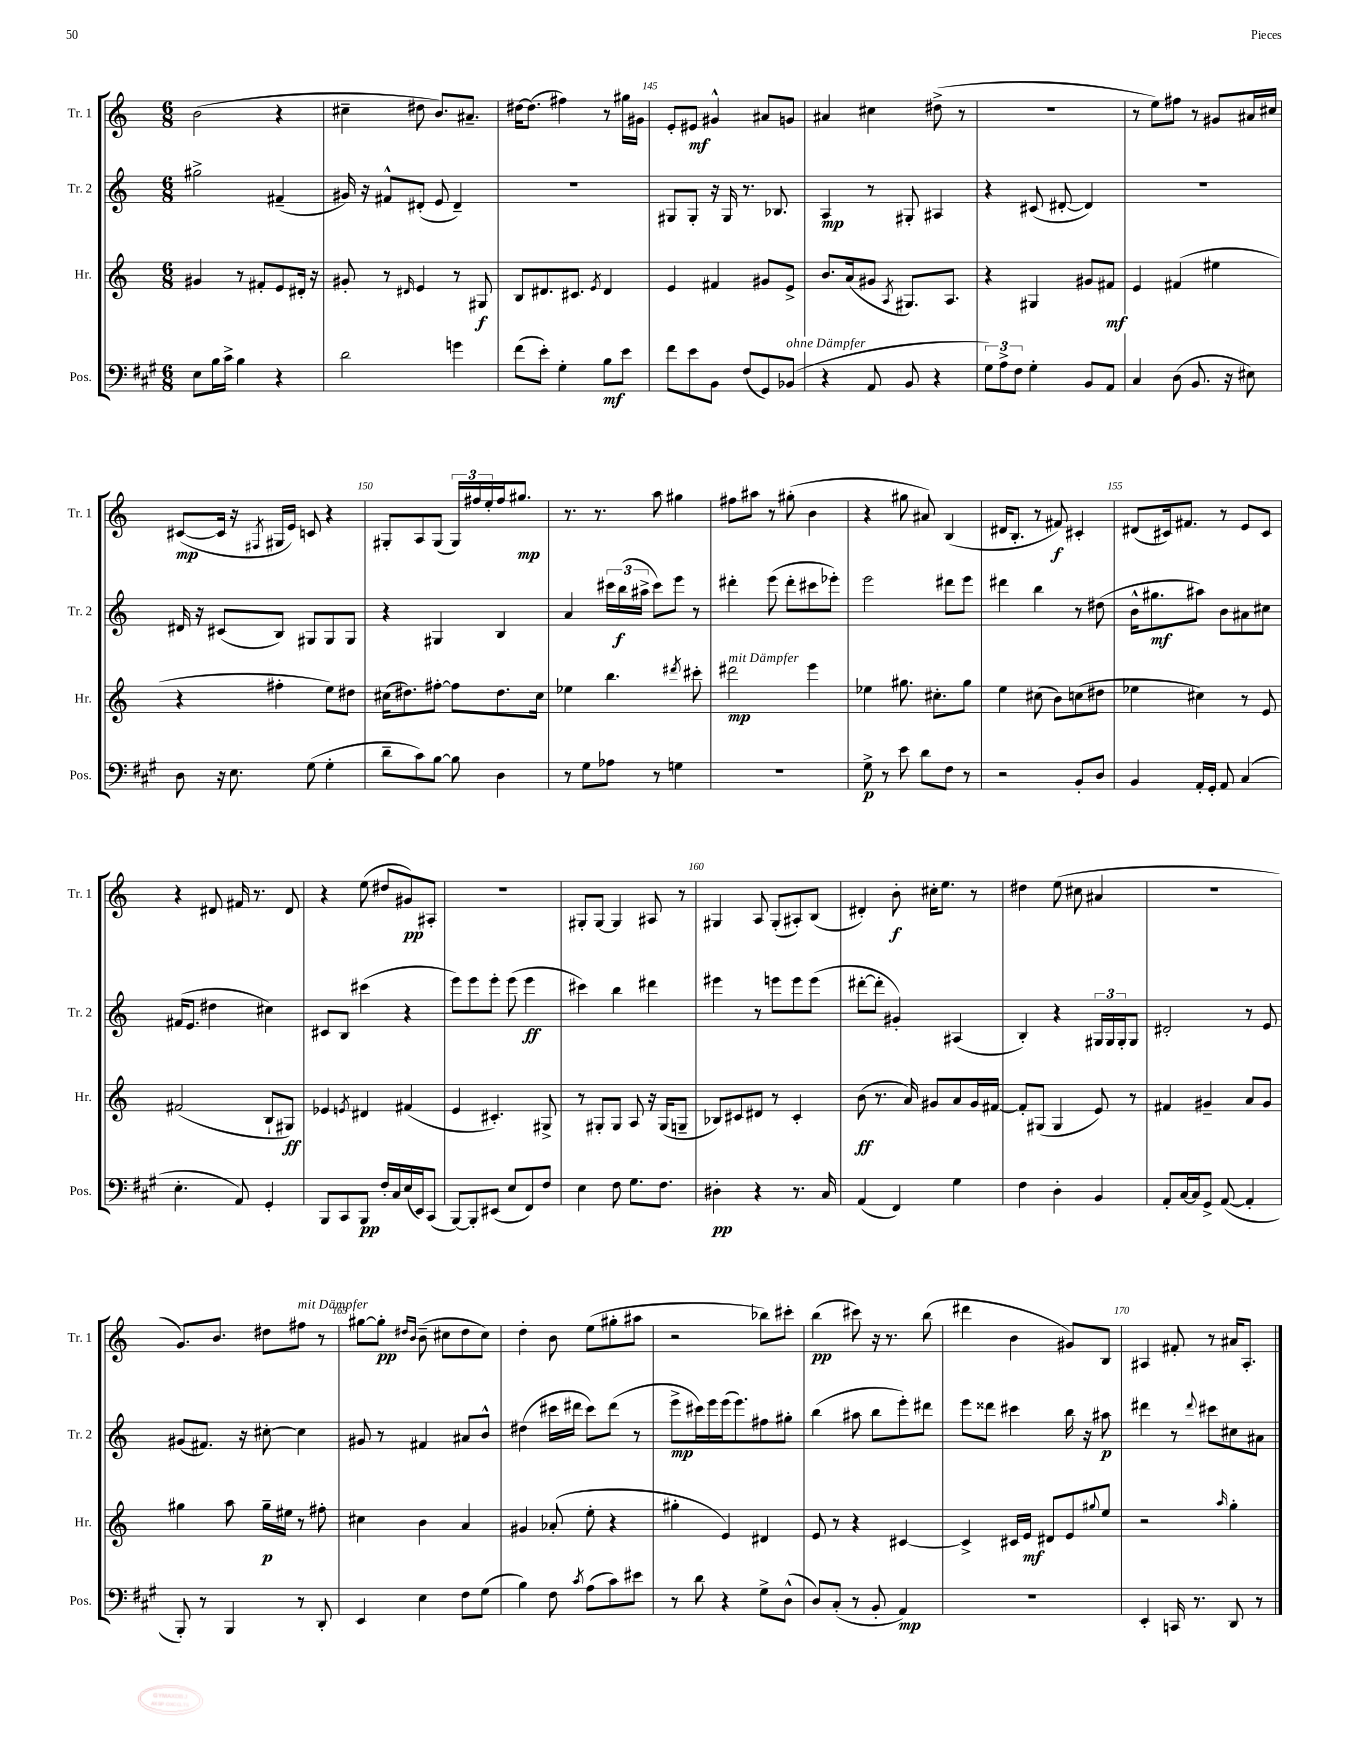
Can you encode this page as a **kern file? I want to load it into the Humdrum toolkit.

**kern	**dynam	**kern	**dynam	**kern	**dynam	**kern	**dynam
*part4	*part4	*part3	*part3	*part2	*part2	*part1	*part1
*staff4	*staff4	*staff3	*staff3	*staff2	*staff2	*staff1	*staff1
*I"Pos.	*	*I"Hr.	*	*I"Tr. 2	*	*I"Tr. 1	*
*I'Pos.	*	*I'Hr.	*	*I'Tr. 2	*	*I'Tr. 1	*
*clefF4	*	*clefG2	*	*clefG2	*	*clefG2	*
*k[f#c#g#]	*	*k[]	*	*k[]	*	*k[]	*
*M6/8	*	*M6/8	*	*M6/8	*	*M6/8	*
=142	=142	=142	=142	=142	=142	=142	=142
8E\L	.	4g#X/	.	2gg#X^\	.	(2b\	.
16B\L	.	.	.	.	.	.	.
16c#^\JJ	.	.	.	.	.	.	.
4B\	.	8r	.	.	.	.	.
.	.	8f#X'/L	.	.	.	.	.
4r	.	8e/	.	(4f#X~/	.	4r	.
.	.	16d#X'/Jk	.	.	.	.	.
.	.	16r	.	.	.	.	.
=143	=143	=143	=143	=143	=143	=143	=143
2d\	.	8g#X'/	.	16g#X/)	.	4cc#X~\	.
.	.	.	.	16r	.	.	.
.	.	8r	.	8f#X^^/L	.	.	.
.	.	16qqd#X/	.	.	.	.	.
.	.	4e/	.	(8d#X'/J	.	8dd#X\	.
.	.	.	.	8e/	.	8.b/L)	.
4gn\	.	8r	.	4d#~/)	.	.	.
.	.	.	.	.	.	8.a#X~/J	.
.	.	8G#X/	f	.	.	.	.
=144	=144	=144	=144	=144	=144	=144	=144
(8f#\L	.	8B/L	.	2.r	.	[16dd#X\KL	.
.	.	.	.	.	.	(8.dd#\J]	.
8e'\J)	.	8.d#X/	.	.	.	.	.
4G#'\	.	.	.	.	.	4ff#X\)	.
.	.	8.c#X/J	.	.	.	.	.
.	.	8qe/	.	.	.	.	.
8B\L	mf	4d#/	.	.	.	8r	.
8e\J	.	.	.	.	.	16gg#X\LL	.
.	.	.	.	.	.	16g#X\JJ	.
=145	=145	=145	=145	=145	=145	=145	=145
8f#\L	.	4e/	.	8G#X/L	.	8e'/L	.
8e\	.	.	.	8G#'/J	.	8e#X/J	mf
8BB\J	.	4f#X/	.	16r	.	4g#X^^/	.
.	.	.	.	16G#/	.	.	.
(8F#/L	.	.	.	8.r	.	.	.
8GG#/)	.	8g#X/L	.	.	.	8a#X/L	.
.	.	.	.	8.B-X/	.	.	.
!LO:TX:a:i:t=ohne Dämpfer	!	!	!	!	!	!	!
(8BB-X/J	.	8e^/J	.	.	.	8gn/J	.
=146	=146	=146	=146	=146	=146	=146	=146
4r	.	8.b/L	.	4A/	mp	4a#X/	.
.	.	(16a/k	.	.	.	.	.
8AA/	.	8g#X/J	.	8r	.	4cc#X\	.
.	.	8qA/	.	.	.	.	.
8BB/	.	8.G#X/L)	.	8G#X'/	.	.	.
4r	.	.	.	4A#X/	.	(8dd#X^\	.
.	.	8.A/J	.	.	.	.	.
.	.	.	.	.	.	8r	.
=147	=147	=147	=147	=147	=147	=147	=147
12G#\L)	.	4r	.	4r	.	2.r	.
12A^\	.	.	.	.	.	.	.
12F#\J	.	.	.	.	.	.	.
4G#'\	.	4G#X/	.	(8c#X/	.	.	.
.	.	.	.	[8d#X'/	.	.	.
8BB/L	.	8g#X/L	.	4d#/])	.	.	.
8AA/J	.	8f#X/J	mf	.	.	.	.
=148	=148	=148	=148	=148	=148	=148	=148
4C#/	.	4e/	.	2.r	.	8r	.
.	.	.	.	.	.	8ee\L)	.
(8D\	.	(4f#X/	.	.	.	8ff#X\J	.
8.BB/	.	.	.	.	.	8r	.
.	.	4ee#X\	.	.	.	8g#X/L	.
16r	.	.	.	.	.	.	.
8E#X\)	.	.	.	.	.	16a#X/L	.
.	.	.	.	.	.	16cc#X/JJ	.
!!LO:LB:g=z
=149	=149	=149	=149	=149	=149	=149	=149
8D\	.	4r	.	16d#X/	.	([8c#X/L	mp
.	.	.	.	16r	.	.	.
16r	.	.	.	(8c#X/L	.	16c#/Jk]	.
8.E\	.	.	.	.	.	16r	.
.	.	.	.	.	.	8qF#X/	.
.	.	4ff#X'\	.	8B/J)	.	16G#X/LL	.
.	.	.	.	.	.	16e/JJ)	.
(8G#\	.	.	.	8G#X/L	.	8cn/	.
4G#'\	.	8ee\L)	.	8G#/	.	4r	.
.	.	8dd#X\J	.	8G#/J	.	.	.
=150	=150	=150	=150	=150	=150	=150	=150
8d~\L	.	(16cc#X\KL	.	4r	.	8G#X'/L	.
.	.	8.dd#X\)	.	.	.	.	.
8c#\)	.	.	.	.	.	8A/	.
[8B\J	.	[8ff#X'\J	.	4G#X/	.	(8G#/J	.
8B\]	.	8ff#\L]	.	.	.	24G#/LL)	.
.	.	.	.	.	.	24ff#X/	.
.	.	.	.	.	.	24ee'/	.
4D\	.	8.dd#\	.	4B/	.	16ff#/J	.
.	.	.	.	.	.	8.gg#X/J	mp
.	.	16cc#\Jk	.	.	.	.	.
=151	=151	=151	=151	=151	=151	=151	=151
8r	.	4ee-X\	.	4a/	.	8.r	.
8G#\L	.	.	.	.	.	.	.
.	.	.	.	.	.	8.r	.
8A-X\J	.	4.bb\	.	24ccc#X\LL	.	.	.
.	.	.	.	(24bb\	f	.	.
.	.	.	.	24aa#X^\JJ	.	.	.
8r	.	.	.	8ccc#\L)	.	8aa\	.
4Gn\	.	.	.	8eee\J	.	4gg#X\	.
.	.	8qddd#X/	.	.	.	.	.
.	.	8ccc#X'\	.	8r	.	.	.
=152	=152	=152	=152	=152	=152	=152	=152
!	!	!LO:TX:a:i:t=mit Dämpfer	!	!	!	!	!
2.r	.	2ddd#X\	mp	4ddd#X'\	.	8ff#X\L	.
.	.	.	.	.	.	8aa#X\J	.
.	.	.	.	(8eee\	.	8r	.
.	.	.	.	8ddd#'\L	.	(8gg#X'\	.
.	.	4eee\	.	8ccc#X\	.	4b\	.
.	.	.	.	8eee-X'\J)	.	.	.
=153	=153	=153	=153	=153	=153	=153	=153
8G#^\	p	4ee-X\	.	2eee\	.	4r	.
8r	.	.	.	.	.	.	.
8e\	.	8.gg#X\	.	.	.	8gg#X\	.
8d\L	.	.	.	.	.	8a#X/)	.
.	.	8.cc#X'\L	.	.	.	.	.
8F#\J	.	.	.	8ddd#X\L	.	(4B/	.
8r	.	8gg#\J	.	8eee\J	.	.	.
=154	=154	=154	=154	=154	=154	=154	=154
2r	.	4ee\	.	4ddd#X\	.	16d#X/KL	.
.	.	.	.	.	.	8.B'/J	.
.	.	(8cc#X\	.	4bb\	.	8r	.
.	.	8b\L)	.	.	.	8f#X/)	f
8BB'/L	.	(8ccn\	.	8r	.	4c#X'/	.
8D/J	.	8dd#X\J	.	(8dd#X\	.	.	.
=155	=155	=155	=155	=155	=155	=155	=155
4BB/	.	4ee-X\	.	16b^^\KL	.	(8d#X/L	.
.	.	.	.	8.gg#X\	mf	.	.
.	.	.	.	.	.	16c#X/k)	.
.	.	.	.	.	.	8.f#X/J	.
16AA'/LL	.	4cc#X\)	.	8aa#X\J)	.	.	.
16GG#'/JJ	.	.	.	.	.	.	.
8AA/	.	.	.	8b\L	.	8r	.
(4C#/	.	8r	.	8a#X\	.	8e/L	.
.	.	8e/	.	8cc#X\J	.	8c#/J	.
!!LO:LB:g=z
=156	=156	=156	=156	=156	=156	=156	=156
4.E'\	.	(2f#X/	.	(16f#X/KL	.	4r	.
.	.	.	.	8.e/J	.	.	.
.	.	.	.	4dd#X\	.	8d#X/	.
8AA/)	.	.	.	.	.	16f#X/	.
.	.	.	.	.	.	8.r	.
4GG#'/	.	8B`/L	.	4cc#X\)	.	.	.
.	.	8G#X/J)	ff	.	.	8d#/	.
=157	=157	=157	=157	=157	=157	=157	=157
8BBB/L	.	4e-X/	.	8c#X/L	.	4r	.
8CC#/	.	.	.	8B/J	.	.	.
.	.	8qen/	.	.	.	.	.
8BBB/J	pp	4d#X/	.	(4ccc#X\	.	(8ee\	.
16F#'/LL	.	.	.	.	.	8dd#X/L	.
16C#/	.	.	.	.	.	.	.
(16E/	.	(4f#X/	.	4r	.	8g#X/)	pp
16EE/J)	.	.	.	.	.	.	.
(8CC#/J	.	.	.	.	.	8A#X'/J	.
=158	=158	=158	=158	=158	=158	=158	=158
[8BBB/L)	.	4e/	.	8eee\L)	.	2.r	.
8BBB'/]	.	.	.	8eee\	.	.	.
(8EE#X/J	.	4.c#X'/)	.	8eee'\J	.	.	.
8E/L	.	.	.	(8eee\	.	.	.
8FF#/)	.	.	.	4eee\	ff	.	.
8F#/J	.	8G#X^/	.	.	.	.	.
=159	=159	=159	=159	=159	=159	=159	=159
4E\	.	8r	.	4ccc#X\)	.	8G#X'/L	.
.	.	8G#X'/L	.	.	.	[8G#/J	.
8F#\	.	8G#/J	.	4bb\	.	4G#/]	.
8.G#\L	.	8A/	.	.	.	.	.
.	.	16r	.	4ddd#X\	.	8A#X/	.
8.F#\J	.	(16G#/KL	.	.	.	.	.
.	.	8Gn~/J	.	.	.	8r	.
=160	=160	=160	=160	=160	=160	=160	=160
4D#X'\	pp	8B-X/L)	.	4eee#X\	.	4G#X/	.
.	.	8c#X/	.	.	.	.	.
4r	.	8d#X/J	.	8r	.	8A/	.
.	.	8r	.	8eeen\L	.	(8G#'/L	.
8.r	.	4c#'/	.	8eee\	.	8A#X'/)	.
.	.	.	.	(8eee\J	.	(8B/J	.
16C#/	.	.	.	.	.	.	.
=161	=161	=161	=161	=161	=161	=161	=161
(4AA/	.	(8b\	ff	[8ddd#X'\L	.	4d#X'/)	.
.	.	8.r	.	8ddd#'\J]	.	.	.
4FF#/)	.	.	.	4g#X'/)	.	8b'\	f
.	.	16a/)	.	.	.	.	.
.	.	8g#X/L	.	.	.	16cc#X'\KL	.
.	.	.	.	.	.	8.ee\J	.
4G#\	.	8a/	.	(4A#X/	.	.	.
.	.	16g#/L	.	.	.	8r	.
.	.	[16f#X/JJ	.	.	.	.	.
=162	=162	=162	=162	=162	=162	=162	=162
4F#\	.	8f#'/L]	.	4B'/)	.	4dd#X\	.
.	.	(8G#X/J	.	.	.	.	.
4D'\	.	4G#/	.	4r	.	(8ee\	.
.	.	.	.	.	.	8cc#X\	.
4BB/	.	8e/)	.	24G#X/LL	.	4a#X/	.
.	.	.	.	24G#/	.	.	.
.	.	.	.	24G#'/J	.	.	.
.	.	8r	.	8G#/J	.	.	.
=163	=163	=163	=163	=163	=163	=163	=163
8AA'/L	.	4f#X/	.	2d#X'/	.	2.r	.
[16C#/L	.	.	.	.	.	.	.
16C#/J]	.	.	.	.	.	.	.
8GG#^/J	.	4g#X~/	.	.	.	.	.
([8AA/	.	.	.	.	.	.	.
4AA'/]	.	8a/L	.	8r	.	.	.
.	.	8g#/J	.	8e/	.	.	.
!!LO:LB:g=z
=164	=164	=164	=164	=164	=164	=164	=164
8BBB'/)	.	4gg#X\	.	(8g#X/L	.	8.g/L)	.
8r	.	.	.	8.f#X/J)	.	.	.
.	.	.	.	.	.	8.b/J	.
4BBB/	.	8aa\	.	.	.	.	.
.	.	.	.	16r	.	.	.
.	.	16gg#~\LL	p	[8cc#X'\	.	8dd#X\L	.
.	.	16ee#X\JJ	.	.	.	.	.
!	!	!	!	!	!	!LO:TX:a:i:t=mit Dämpfer	!
8r	.	8r	.	4cc#\]	.	8ff#X\J	.
8DD'/	.	8ff#X'\	.	.	.	8r	.
=165	=165	=165	=165	=165	=165	=165	=165
4EE/	.	4cc#X\	.	8g#X/	.	[8gg#X\L	.
.	.	.	.	8r	.	8gg#'\J]	pp
.	.	.	.	.	.	16qqdd#X/LL	.
.	.	.	.	.	.	16qqb/JJ	.
4E\	.	4b\	.	4f#X/	.	(8b~\	.
.	.	.	.	.	.	8cc#X\L	.
8F#\L	.	4a/	.	8a#X/L	.	8dd#\	.
(8G#\J	.	.	.	8b^^/J	.	8cc#\J)	.
=166	=166	=166	=166	=166	=166	=166	=166
4B\)	.	4g#X/	.	(4dd#X\	.	4dd'\	.
8F#\	.	(8a-X'/	.	16ccc#X\LL	.	8b\	.
.	.	.	.	16ddd#X\JJ	.	.	.
8qc#/	.	.	.	.	.	.	.
(8A\L	.	8ee'\	.	8ccc#\L)	.	(8ee\L	.
8c#\)	.	4r	.	(8ddd#\J	.	8gg#X'\	.
8e#X\J	.	.	.	8r	.	8aa#X\J	.
=167	=167	=167	=167	=167	=167	=167	=167
8r	.	4gg#X'\	.	8eee^\L	mp	2r	.
8d\	.	.	.	16ccc#X\L)	.	.	.
.	.	.	.	16eee\	.	.	.
4r	.	4e/)	.	(16eee\J	.	.	.
.	.	.	.	8.eee\)	.	.	.
8G#^\L	.	4d#X/	.	8ff#X\	.	8bb-X\L)	.
(8D^^\J	.	.	.	8gg#X'\J	.	8ccc#X'\J	.
=168	=168	=168	=168	=168	=168	=168	=168
8D/L)	.	8e/	.	(4bb\	.	(4bb\	pp
(8C#'/J	.	8r	.	.	.	.	.
8r	.	4r	.	8aa#X\	.	8ccc#X\)	.
8BB'/	.	.	.	8bb\L	.	16r	.
.	.	.	.	.	.	8.r	.
4AA/)	mp	[4c#X/	.	8eee'\)	.	.	.
.	.	.	.	8ddd#X\J	.	(8bb\	.
=169	=169	=169	=169	=169	=169	=169	=169
2.r	.	4c#^/]	.	8eee\L	.	4ddd#X\	.
.	.	.	.	8ddd##X\J	.	.	.
.	.	16c#X/LL	.	4ccc#X\	.	4b\	.
.	.	16e/JJ	mf	.	.	.	.
.	.	8d#X/L	.	.	.	.	.
.	.	8e/	.	16bb\	.	8g#X/L)	.
.	.	.	.	16r	.	.	.
.	.	8qqgg#X/	.	.	.	.	.
.	.	8ee/J	.	8aa#X\	p	8B/J	.
=170	=170	=170	=170	=170	=170	=170	=170
4EE'/	.	2r	.	4ddd#X\	.	4A#X/	.
16CCn/	.	.	.	8r	.	8f#X'/	.
8.r	.	.	.	.	.	.	.
.	.	.	.	8qqddd#/	.	.	.
.	.	.	.	8ccc#X\L	.	8r	.
.	.	16qqaa/	.	.	.	.	.
8DD/	.	4gg'\	.	8cc#X\	.	16a#X/KL	.
.	.	.	.	.	.	8.A#'/J	.
8r	.	.	.	8a#X\J	.	.	.
==	==	==	==	==	==	==	==
*-	*-	*-	*-	*-	*-	*-	*-
